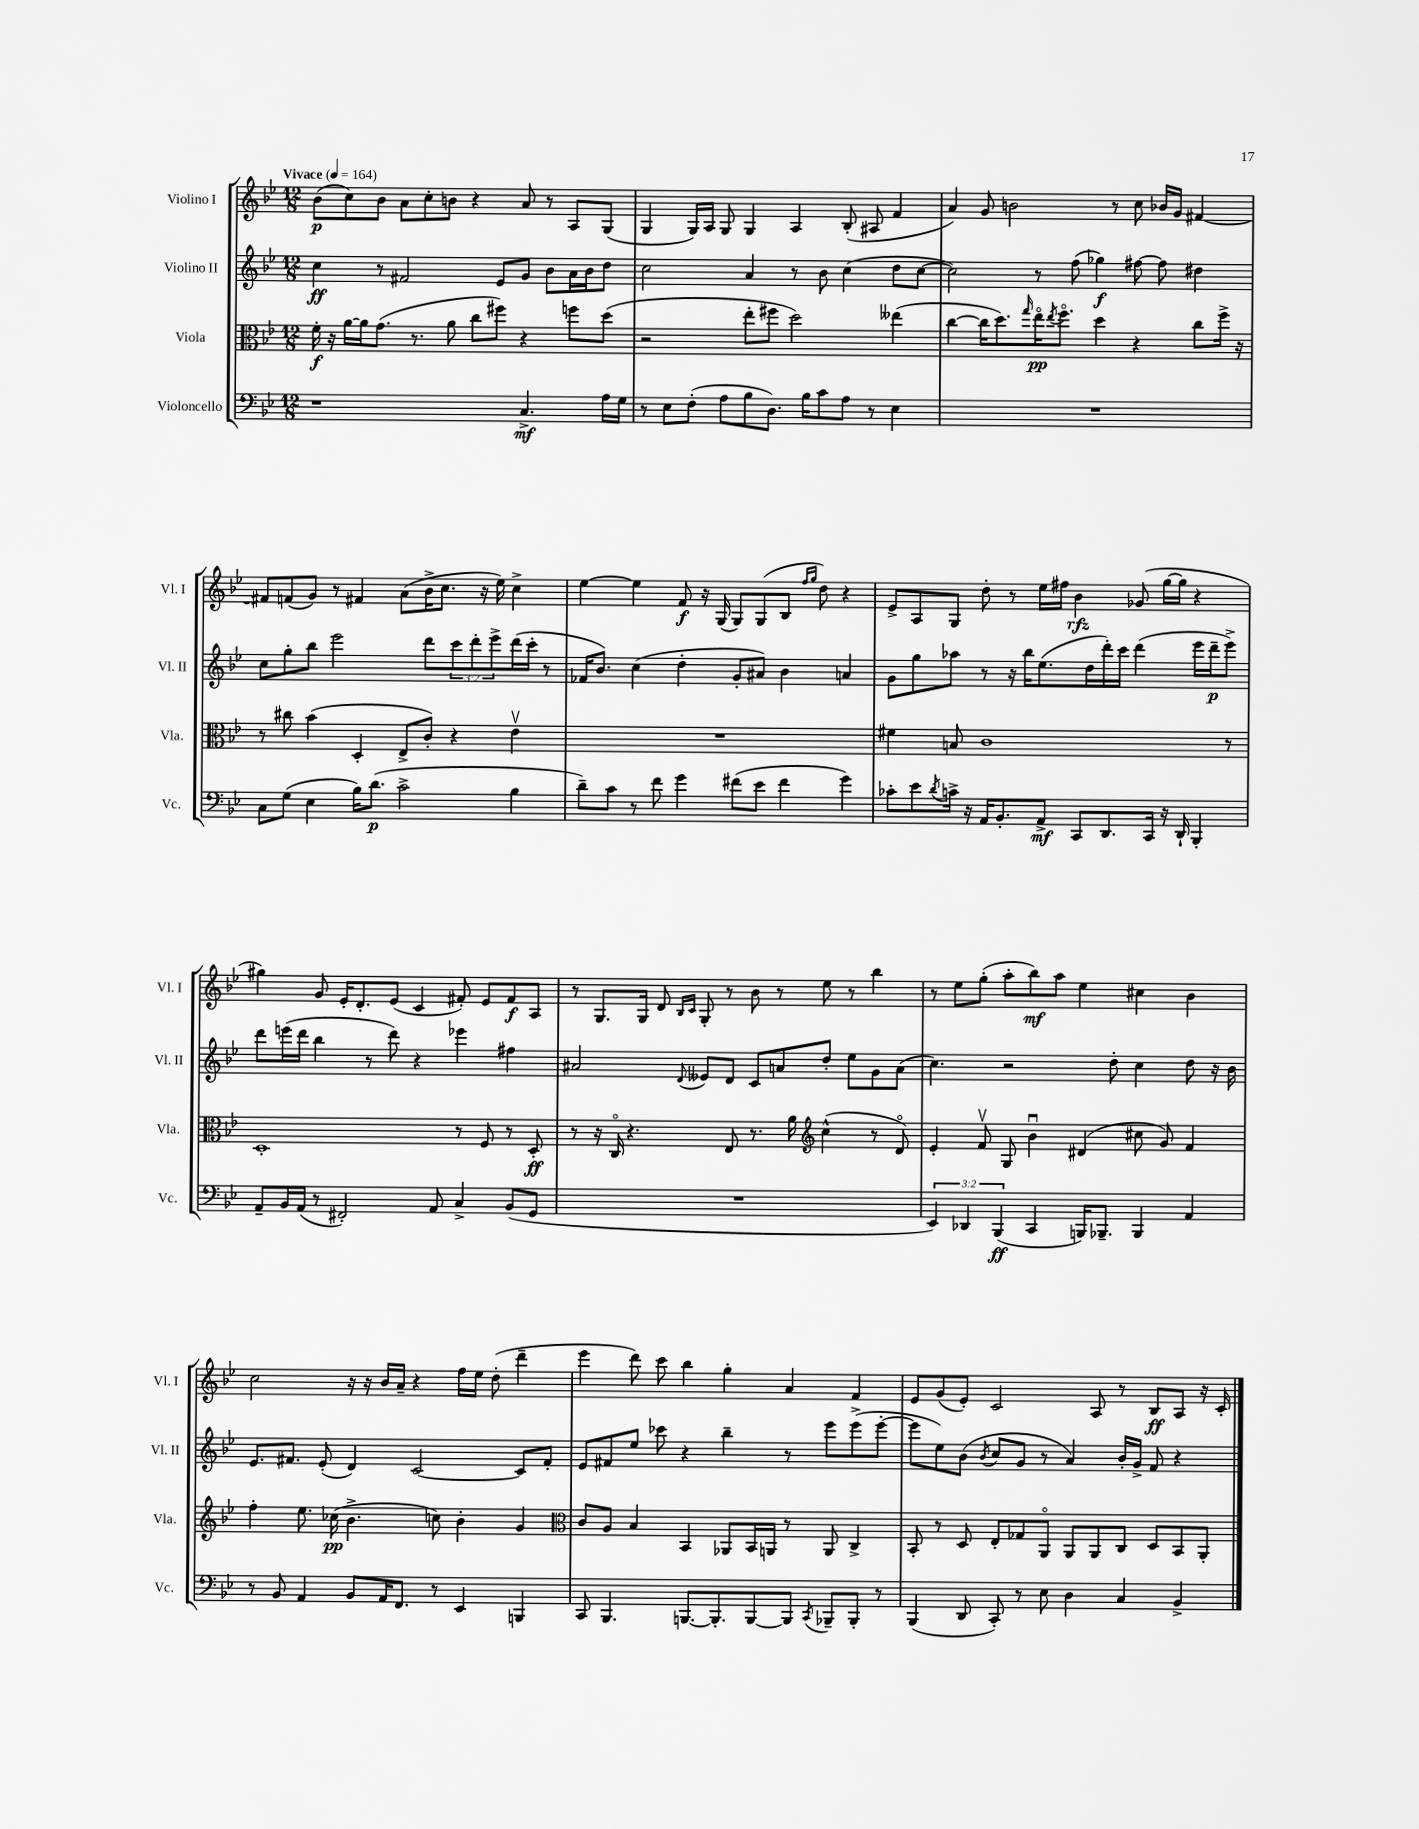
<<
\new StaffGroup <<
\new Staff = "s0" \with { instrumentName = "Violino I" shortInstrumentName = "Vl. I" } {
    \clef treble \key bes \major \numericTimeSignature \time 12/8 \tempo "Vivace" 4 = 164
    bes'8\p( c''8) bes'8 a'8 c''8-. b'8 r4 a'8 r8 a8 g8( |
    g4 g16) a16 g8 g4 a4 bes8-.( ais8 f'4 |
    a'4) g'8 b'2 r8 c''8 bes'16 g'16 fis'4~ |
    fis'8 f'8( g'8) r8 fis'4 a'8( bes'16-> c''8. r16 ees''16) c''4-> |
    ees''4~ ees''4 f'8\f r16 g16( g8) g8( bes8 \grace { f''16 g''16 } d''8) r4 |
    ees'8-> a8 g8 d''8-. r8 ees''16 fis''16 bes'4\rfz ges'8( g''16~ g''16 r4 |
    gis''4) g'8 ees'16-. d'8.-. ees'8( c'4 fis'8-.) ees'8 fis'8\f a8 |
    r8 g8. g16 d'8 \grace { bes16 c'16 } g8-. r8 bes'8 r8 ees''8 r8 bes''4 |
    r8 ees''8 g''8-.( a''8-. bes''8\mf) a''8 ees''4 cis''4 bes'4 |
    c''2 r16 r16 bes'16 a'16-- r4 f''16 ees''16 d''8-.( d'''4-- |
    ees'''4 d'''8) c'''8 bes''4 g''4-. a'4 f'4 |
    ees'8 g'8( ees'8-.) c'2 a8 r8 bes8\ff a8 r16 c'16-. \bar "|." |
}
\new Staff = "s1" \with { instrumentName = "Violino II" shortInstrumentName = "Vl. II" } {
    \clef treble \key bes \major \numericTimeSignature \time 12/8 \override Staff.TupletNumber.text = #tuplet-number::calc-fraction-text
    c''4\ff r8 fis'2 ees'8 g'8 bes'8 a'16 bes'16 d''8 |
    c''2 a'4 r8 bes'8 c''4( d''8 c''8~ |
    c''2) r8 f''8( ges''4\f) fis''8~ fis''8 dis''4 |
    c''8 g''8-. bes''8 ees'''2 d'''8 \tuplet 3/2 { c'''8 d'''8-. ees'''8-> } d'''16( c'''16-. r8 |
    fes'16 bes'8.) c''4( d''4-. g'8-. ais'8) bes'4 a'4 |
    g'8 g''8 aes''8 r8 r16 bes''16 ees''8.( d''16 d'''16-.) c'''16 d'''4( ees'''16 d'''16--\p ees'''8->) |
    d'''8 e'''16( d'''16 bes''4 r8 d'''8) r4 ees'''4 fis''4 |
    ais'2 \appoggiatura { d'8 } eeses'8 d'8 c'8 a'8 d''8-. ees''8 g'8 a'8( |
    c''4.) r2 d''8-. c''4 d''8 r16 bes'16 |
    ees'8. fis'8. ees'8-.( d'4) c'2~ c'8 fis'8-. |
    ees'8 fis'8 ees''8 ces'''8 r4 bes''4-- r8 ees'''8 ees'''8->( ees'''8~-. |
    ees'''8 ees''8) bes'8( \acciaccatura { bes'8 } c''8 g'8 r8 a'4) bes'16-. g'16-> f'8 r4 \bar "|." |
}
\new Staff = "s2" \with { instrumentName = "Viola" shortInstrumentName = "Vla." } {
    \clef alto \key bes \major \numericTimeSignature \time 12/8
    f'16-.\f r16 a'16~ a'16 g'8.( r8. a'8 c''8 fis''8) r4 f''8 d''8( |
    r2 ees''8-. fis''8 d''2) eeses''4( |
    c''4~ c''16 d''8.) \grace { g''16 } ees''16\flageolet\pp \acciaccatura { ees''8 } f''8.\flageolet d''4 r4 c''8 f''16-> r16 |
    r8 cis''8 bes'4( d4-. ees8-> c'8-.) r4 ees'4\upbow |
    R1. |
    fis'4 b8 c'1 r8 |
    d1-. r8 f8 r8 d8-.\ff |
    r8 r16 c16\flageolet r4. ees8 r8. a'16 \clef treble c''4-^( r8 d'8\flageolet) |
    ees'4-. f'8\upbow g8 bes'4\downbow dis'4( cis''8 g'8) f'4 |
    f''4-. ees''8. ces''16\pp( bes'4.-> c''8) bes'4-. g'4 |
    \clef alto c'8 a8 bes4 bes,4 aes,8 bes,16 a,16 r8 a,8 c4-> |
    bes,8-. r8 d8 ees8-. ges8 a,8\flageolet a,8 a,8 c8 d8 bes,8 a,8-. \bar "|." |
}
\new Staff = "s3" \with { instrumentName = "Violoncello" shortInstrumentName = "Vc." } {
    \clef bass \key bes \major \numericTimeSignature \time 12/8 \override Staff.TupletNumber.text = #tuplet-number::calc-fraction-text
    r1 c4.->\mf a16 g16 |
    r8 ees8 f8-.( a8 bes8 d8.) bes16 c'8 a8 r8 ees4 |
    R1. |
    c8 g8( ees4 bes16) d'8.\p( c'2-> bes4 |
    d'8--) c'8 r8 f'8 g'4 fis'8( ees'8 fis'4 g'4) |
    ces'8-. ees'8 \acciaccatura { d'8 } c'16-> r16 a,16 bes,8.-. a,8->\mf c,8 d,8. c,16 r16 d,16-! bes,,4-. |
    a,8-- bes,16 a,16( r8 fis,2-.) a,8 c4-> bes,8( g,8 |
    R1. |
    \tuplet 3/2 { ees,4) des,4 bes,,4\ff( } c,4 b,,16) bes,,8.-- bes,,4 a,4 |
    r8 bes,8 a,4 bes,8 a,16 f,8. r8 ees,4 b,,4 |
    c,8 bes,,4. b,,8.~ b,,8.-. b,,8~ b,,8 \acciaccatura { c,8 } bes,,8-- bes,,8-. r8 |
    bes,,4( d,8 c,8-.) r8 ees8 d4 c4 bes,4-> \bar "|." |
}
>>
>>
\layout { \context { \Score \remove "Bar_number_engraver" } }
